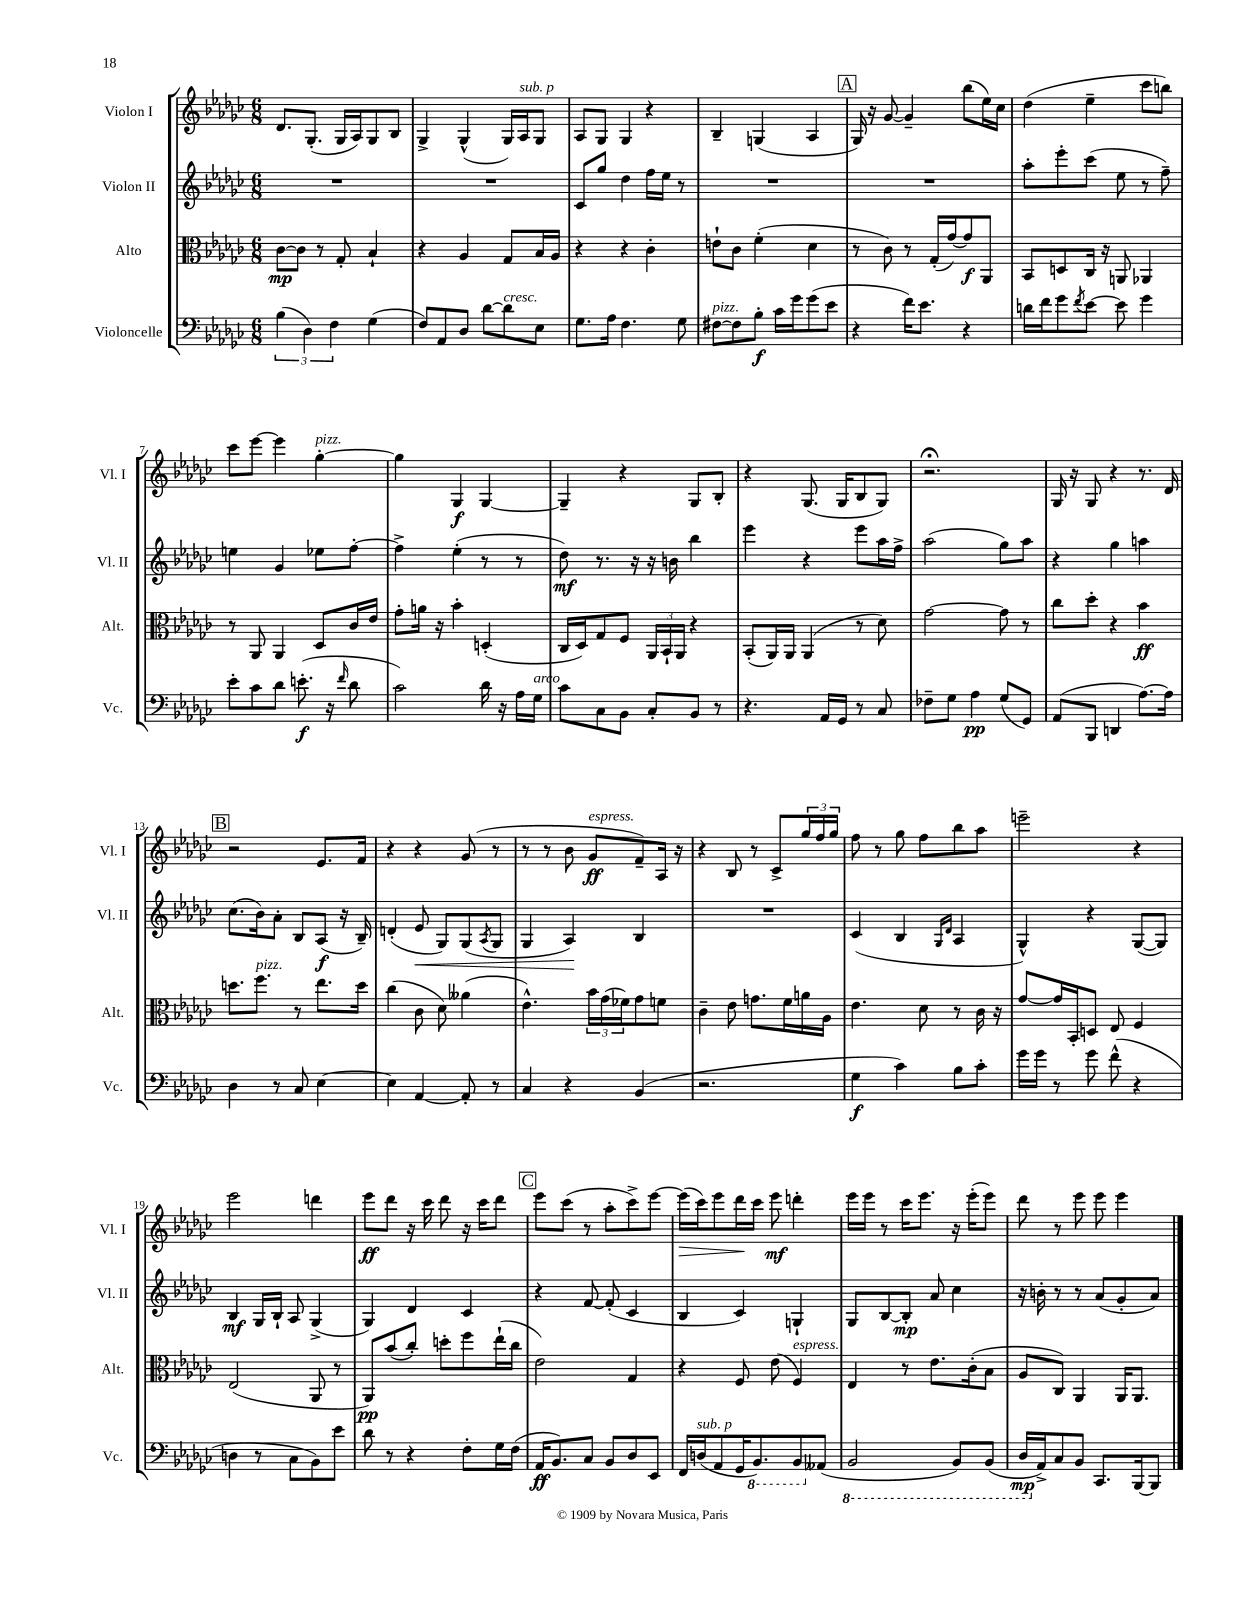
<<
\new StaffGroup <<
\new Staff = "s0" \with { instrumentName = "Violon I" shortInstrumentName = "Vl. I" } {
    \clef treble \key ges \major \numericTimeSignature \time 6/8
    des'8. ges8.-.( ges16 aes16) ges8 bes8 |
    ges4-> ges4-^( ges16) aes16^\markup { \italic "sub. p" } ges8 |
    aes8 ges8 ges4 r4 |
    bes4-- g4( aes4 |
    \mark \markup { \box "A" } ges16) r16 ges'8~ ges'4-- bes''8( ees''16) ces''16 |
    des''4( ees''4-- ces'''8 b''8) |
    ces'''8 ees'''8~ ees'''4 ges''4~-.^\markup { \italic "pizz." } |
    ges''4 ges4\f ges4~ |
    ges4-- r4 ges8 bes8-. |
    r4 ges8.( ges16 bes8 ges8) |
    r2.\fermata |
    ges16 r16 ges8 r4 r8. des'16 |
    \mark \markup { \box "B" } r2 ees'8. f'16 |
    r4 r4 ges'8( r8 |
    r8 r8 bes'8 ges'8\ff^\markup { \italic "espress." } f'8--) aes16 r16 |
    r4 bes8 r8 ces'8-> \tuplet 3/2 { ges''16 f''16 ges''16 } |
    f''8 r8 ges''8 f''8 bes''8 aes''8 |
    e'''2-- r4 |
    ees'''2 d'''4 |
    ees'''8\ff des'''8 r16 ces'''16 des'''8 r16 ces'''16 des'''8 |
    \mark \markup { \box "C" } ees'''8 ces'''8( r8 aes''8-. ces'''8->) ees'''8~ |
    ees'''16\>( ces'''16) ees'''8 des'''16\! ces'''16 ees'''8\mf d'''4-. |
    ees'''16 ees'''16 r8 ces'''16 ees'''8. r16 ees'''16-.( ees'''8) |
    des'''8 r8 ees'''8 ees'''8 ees'''4 \bar "|." |
}
\new Staff = "s1" \with { instrumentName = "Violon II" shortInstrumentName = "Vl. II" } {
    \clef treble \key ges \major \numericTimeSignature \time 6/8
    R2. |
    R2. |
    ces'8 ges''8 des''4 f''16 ees''16 r8 |
    R2. |
    \mark \markup { \box "A" } R2. |
    aes''8-. ees'''8-. ces'''8( ees''8 r8 f''8--) |
    e''4 ges'4 ees''8 f''8~-. |
    f''4-> ees''4-.( r8 r8 |
    des''8\mf) r8. r16 r16 b'16 bes''4 |
    ees'''4 r4 ees'''8 aes''16 f''16-> |
    aes''2( ges''8) aes''8 |
    r4 ges''4 a''4 |
    \mark \markup { \box "B" } ces''8.( bes'16) aes'8-. bes8 aes8\f( r16 bes16--) |
    d'4-.( ees'8\< ges8) ges8( \acciaccatura { aes8 } ges8 |
    ges4 aes4\!) bes4 |
    R2. |
    ces'4( bes4 \grace { ges16 des'16 } aes4 |
    ges4-^) r4 ges8~( ges8) |
    bes4\mf ges16 bes16-! aes8 ges4->( |
    ges4) des'4 ces'4 |
    \mark \markup { \box "C" } r4 f'8~ f'8-.( ces'4 |
    bes4 ces'4) g4-! |
    ges8 bes8~ bes8-.\mp aes'8 ces''4 |
    r16 b'16-. r8 r8 aes'8( ges'8-. aes'8) \bar "|." |
}
\new Staff = "s2" \with { instrumentName = "Alto" shortInstrumentName = "Alt." } {
    \clef alto \key ges \major \numericTimeSignature \time 6/8
    ces'8~\mp ces'8 r8 ges8-. bes4-! |
    r4 aes4 ges8 bes16 aes16 |
    r4 r4 ces'4-. |
    e'8-! ces'8 f'4-.( des'4 |
    \mark \markup { \box "A" } r8 ces'8) r8 ges16-.( ges'16~) ges'8\f aes,8 |
    bes,8 d8 ces16 r16 a,8 aes,4 |
    r8 aes,8 aes,4 des8 ces'16 ees'16 |
    ges'8-. a'16 r16 bes'4-. d4-.( |
    ces16 des16) ges8 f8 \tuplet 3/2 { aes,16 bes,16-! aes,16 } r4 |
    bes,8-.( aes,16) aes,16 aes,4( r8 des'8) |
    ges'2~ ges'8 r8 |
    ces''8 des''8-. r4 bes'4\ff |
    \mark \markup { \box "B" } d''8. f''8.^\markup { \italic "pizz." } r8 ees''8. d''16 |
    ces''4( ces'8 des'8) aeses'4( |
    ees'4.-^) \tuplet 3/2 { bes'16 ges'16( fes'16) } ges'8 f'8 |
    ces'4-- ees'8 g'8. f'16 a'16 aes16 |
    ees'4. des'8 r8 ces'16 r16 |
    ges'8~ ges'16 bes,16-. d8 ees8 f4 |
    ees2( aes,8 r8 |
    aes,8\pp) bes'8( ces''8-.) d''8-. f''8 ees''16-!( ces''16 |
    \mark \markup { \box "C" } ees'2) ges4 |
    r4 f8 ees'8( f4^\markup { \italic "espress." }) |
    ees4 r8 ees'8. ces'16-.( bes8 |
    aes8 ces8) aes,4 aes,16 aes,8. \bar "|." |
}
\new Staff = "s3" \with { instrumentName = "Violoncelle" shortInstrumentName = "Vc." } {
    \clef bass \key ges \major \numericTimeSignature \time 6/8
    \tuplet 3/2 { bes4( des4) f4 } ges4( |
    f8) aes,8 des8 des'8~ des'8^\markup { \italic "cresc." } ees8 |
    ges8. aes16 f4. ges8 |
    fis8~^\markup { \italic "pizz." } fis8 bes8-.\f ces'16 ges'16 ges'8( ees'8 |
    \mark \markup { \box "A" } r4 f'16) ees'8. r4 |
    d'16 f'16 ges'8 \acciaccatura { f'8 } ees'8~ ees'8 ges'4 |
    ees'8-. ces'8 des'8 e'8.-.\f( r16 \grace { f'16 } des'8 |
    ces'2) des'16 r16 aes16 ges16^\markup { \italic "arco" } |
    ces'8 ces8 bes,8 ces8-. bes,8 r8 |
    r4. aes,16 ges,16 r8 ces8 |
    fes8-- ges8 aes4\pp ges8( ges,8) |
    aes,8( bes,,8 d,4 aes8.~) aes16 |
    \mark \markup { \box "B" } des4 r8 ces8 ees4~ |
    ees4 aes,4~ aes,8-. r8 |
    ces4 r4 bes,4( |
    r2. |
    ges4\f ces'4) bes8 ces'8-. |
    ges'16 ges'16 r8 ges'8 f'8-^( r4 |
    d4 r8 ces8 bes,8) ees'8 |
    des'8 r8 r4 f8-. ges16 f16( |
    \mark \markup { \box "C" } aes,16\ff bes,8.) ces8 bes,8 des8 ees,8 |
    f,16 d16^\markup { \italic "sub. p" }( aes,8 ges,16 \ottava #-1 bes,,8.) bes,,8 \ottava #0 aeses,8( |
    \ottava #-1 bes,,2 bes,,8) bes,,8( |
    des,16\mp \ottava #0 aes,16->) ces8 bes,8 ces,8. bes,,16~ bes,,8 \bar "|." |
}
>>
>>
